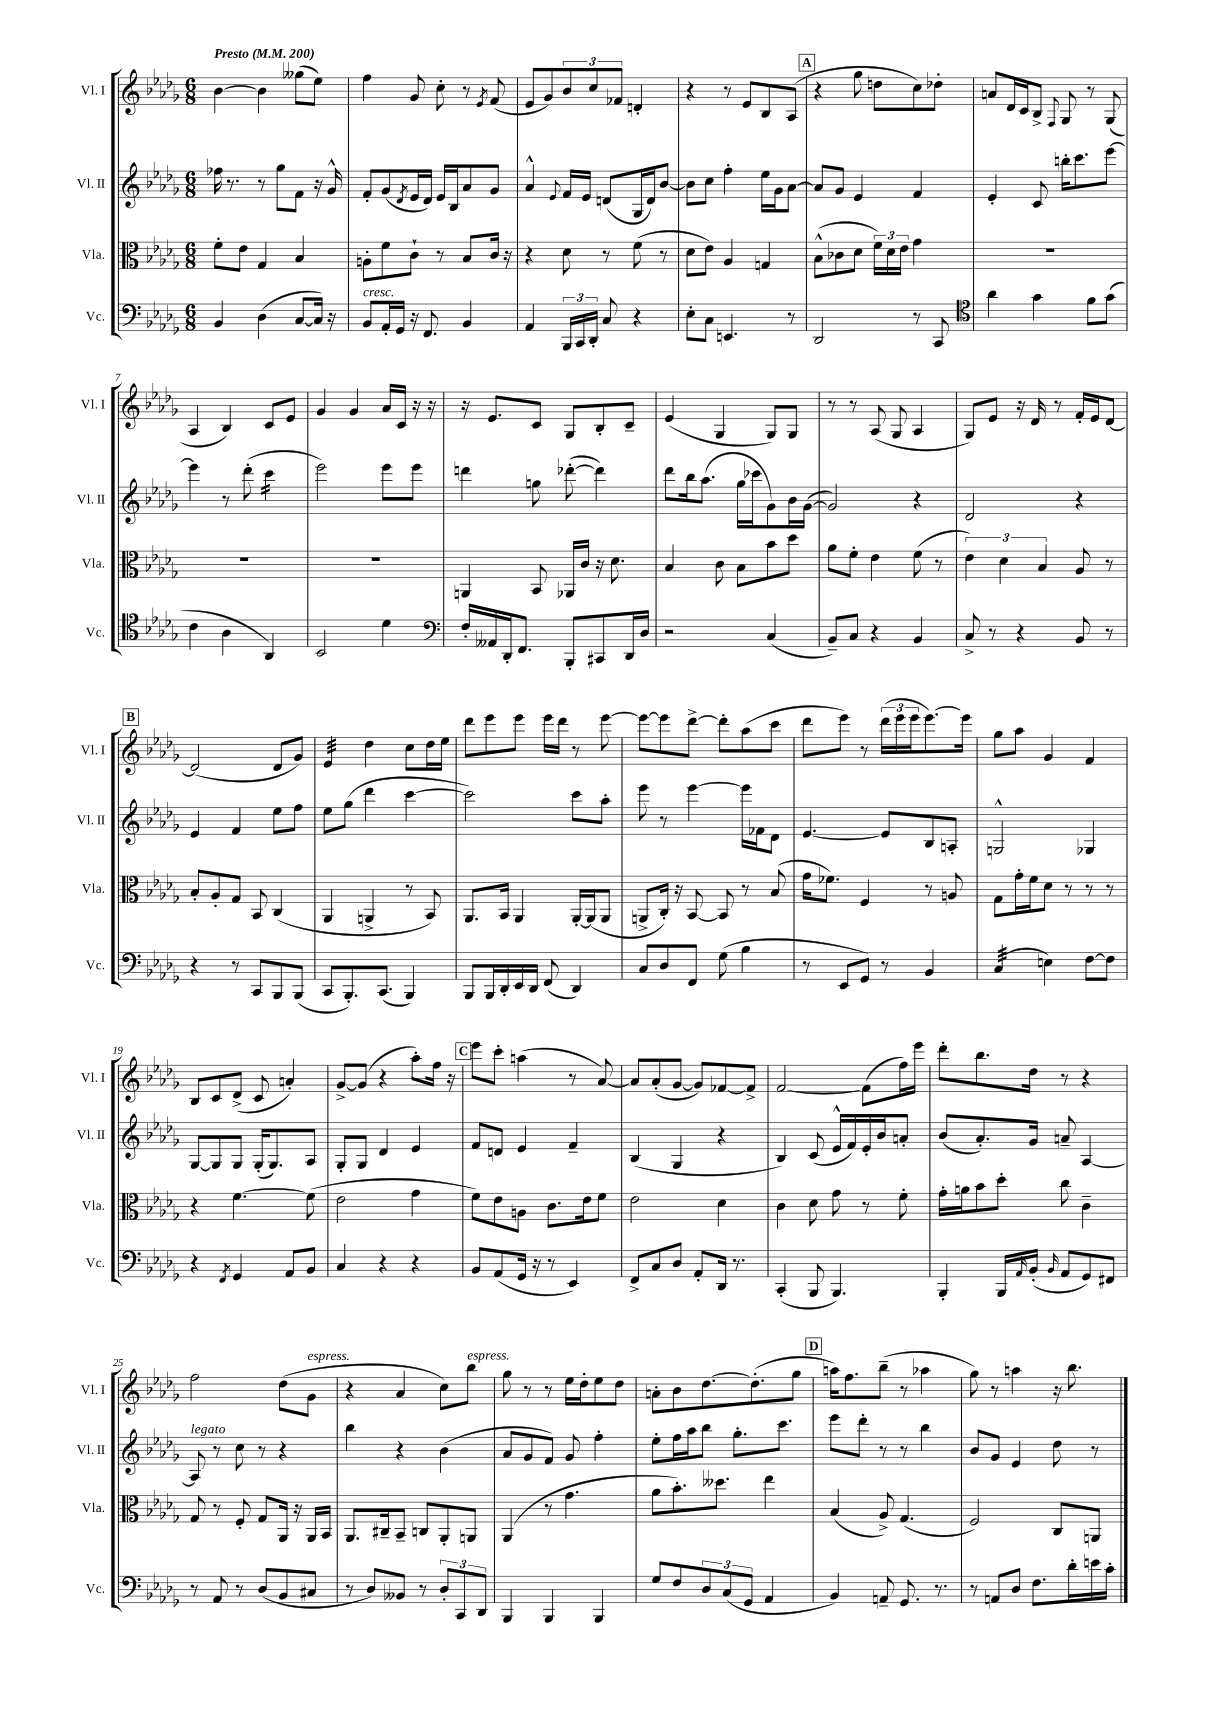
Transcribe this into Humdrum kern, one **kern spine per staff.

**kern	**kern	**kern	**kern
*staff4	*staff3	*staff2	*staff1
*clefF4	*clefC3	*clefG2	*clefG2
*k[b-e-a-d-g-]	*k[b-e-a-d-g-]	*k[b-e-a-d-g-]	*k[b-e-a-d-g-]
*M6/8	*M6/8	*M6/8	*M6/8
*MM200	*MM200	*MM200	*MM200
4BB-	8f'	16ff-	[4b-
.	.	8.r	.
.	8e-	.	.
(4D-	4G-	8r	4b-]
.	.	8gg-	.
[8C	4B-	8f	(8gg--
16C])	.	16r	8ee-)
16r	.	16g-^^	.
=	=	=	=
8BB-	8A'	8f'	4ff
16AA-'	8f	(8g-	.
16GG-	.	.	.
.	.	8qd-	.
16r	8c`	16e-	8g-
8.FF	.	16d-)	.
.	8r	16e-	8cc'
.	.	16B-	.
4BB-	8B-	8a-	8r
.	.	.	8qe-
.	16c	8g-	(8f
.	16r	.	.
=	=	=	=
4AA-	4r	4a-^^	8e-
.	.	.	8g-)
.	.	8qqe-	.
24BBB-	8d-	16f	12b-
24CC	.	.	.
.	.	16e-	.
24DD-'	.	.	12cc
8C	8r	(8d	.
.	.	.	12f-
4r	(8f	16G-	4d'
.	.	16d)	.
.	8r	[8b-	.
=	=	=	=
8E-'	8d-	8b-]	4r
8C	8e-)	8cc	.
4.EE	4A-	4ff'	8r
.	.	.	8e-
.	4G	16ee-	8B-
.	.	16g-	.
8r	.	[8a-	(8A-
=	=	=	=
2DD-	(8B-^^	8a-]	4r
.	8c-	8g-	.
.	8d-	4e-	8gg-
.	24f)	.	8dd
.	24d-	.	.
.	24e-	.	.
8r	4g-	4f	8cc)
8CC	.	.	8dd-'
=	=	=	=
*clefC4	*	*	*
4a-	2.r	4e-'	8a
.	.	.	16d-
.	.	.	16c
4g-	.	8c	8B-^
.	.	.	8qqF
.	.	16bb'	8G-
.	.	8.ccc	.
8f	.	.	8r
(8g-	.	[8eee-	(8G-
=	=	=	=
4c	2.r	4eee-]	4A-
4A-	.	8r	4B-)
.	.	(8ddd-'	.
4AA-)	.	4ccc	8c
.	.	.	8e-
=	=	=	=
2BB-	2.r	2eee-)	4g-
.	.	.	4g-
4d-	.	8eee-	16a-
.	.	.	16c
.	.	8eee-	16r
.	.	.	16r
=	=	=	=
*clefF4	*	*	*
16F'	4AA	4ddd	16r
16AA--	.	.	8.e-
16DD-'	.	.	.
8.FF	.	.	.
.	8BB-	8gg	8c
8BBB-'	16AA-	([8ddd-'	8G-
.	16c	.	.
8CC#	16r	4ddd-])	8B-'
.	8.d-	.	.
16DD-	.	.	8c~
16D-	.	.	.
=	=	=	=
2r	4B-	8ddd-	(4e-
.	.	16bb-	.
.	.	(8.aa-	.
.	8c	.	4G-
.	8B-	16gg-	.
.	.	16ccc-	.
(4C	8b-	8g-)	8G-)
.	8dd-	16b-	8G-
.	.	([16g-	.
=	=	=	=
8BB-~)	8a-	2g-])	8r
8C	8f'	.	8r
4r	4e-	.	(8A-
.	.	.	8G-
4BB-	(8f	4r	4A-
.	8r	.	.
=	=	=	=
8C^	6e-)	2d-	8G-)
8r	.	.	8e-
.	6d-	.	.
4r	.	.	16r
.	.	.	16d-
.	6B-	.	.
.	.	.	8r
8BB-	8A-	4r	16f'
.	.	.	16e-
8r	8r	.	[8d-
=	=	=	=
4r	8B-'	4e-	(2d-]
.	8A-'	.	.
8r	8G-	4f	.
8CC	8BB-	.	.
8BBB-	(4C	8ee-	8d-
(8BBB-	.	8ff	8g-)
=	=	=	=
8CC	4AA-	8ee-	4e-
8.BBB-')	.	(8gg-	.
.	4AA^	4ddd-	4dd-
(8.CC	.	.	.
4BBB-)	8r	[4ccc	8cc
.	8BB-)	.	16dd-
.	.	.	16ee-
=	=	=	=
8BBB-	8.AA-	2ccc])	8ddd-
16BBB-	.	.	8eee-
16DD-'	16BB-	.	.
16EE-	4AA-	.	8eee-
16DD-	.	.	.
(8FF	.	.	16eee-
.	.	.	16ddd-
4DD-)	[16AA-'	8ccc	8r
.	(16AA-]	.	.
.	8AA-	8aa-'	[8eee-
=	=	=	=
8C	8AA^	8eee-	8eee-_
8D-	16C')	8r	8eee-]
.	16r	.	.
8FF	[8BB-	[4eee-	[8ddd-^
(8G-	8BB-]	.	8ddd-']
4B-	8r	16eee-]	(8aa-
.	.	16f-	.
.	(8B-	8d-	8ccc
=	=	=	=
8r	16g-	[4.e-	8ddd-
.	8.f-)	.	.
8EE-	.	.	8eee-)
8GG-)	4F	.	8r
8r	.	8e-]	(24ddd-
.	.	.	24eee-
.	.	.	24eee-
4BB-	8r	8B-	[8.eee-)
.	8A	8A'	.
.	.	.	16eee-]
=	=	=	=
(4C	8G-	2G^^	8gg-
.	16g-'	.	8aa-
.	16f	.	.
4E)	8d-	.	4g-
.	8r	.	.
[8F	8r	4G-	4f
8F]	8r	.	.
=	=	=	=
4r	4r	[8G-	8B-
.	.	8G-]	8c
8qFF	.	.	.
4GG-	[4.f	8G-	(8d-^
.	.	(16G-'	8c
.	.	8.G-)	.
8AA-	.	.	4a')
8BB-	(8f]	8A-	.
=	=	=	=
4C	2e-	8G-'	[8g-^
.	.	8G-	(8g-]
4r	.	4d-	4r
4r	4g-	4e-	8aa-')
.	.	.	16ff
.	.	.	16r
=	=	=	=
8BB-	8f)	8f	8eee-
(8AA-	8e-	8d	8ccc'
16GG-	8A	4e-	(4aa
16r	.	.	.
8r	8.c	.	.
4EE-)	.	4f~	8r
.	16e-	.	.
.	8f	.	[8a-)
=	=	=	=
8FF^	2e-	(4B-	8a-]
8C	.	.	(8a-'
8D-	.	4G-	[8g-
8AA-'	.	.	8g-])
16DD-	4d-	4r	[8f-
8.r	.	.	.
.	.	.	8f-^]
=	=	=	=
(4CC'	4c	4B-)	[2f
8BBB-	8d-	(8c	.
4.BBB-)	8g-	16e-^^	.
.	.	16f)	.
.	8r	16e-'	(8f]
.	.	16b-	.
.	8f'	8a'	16ff)
.	.	.	16eee-
=	=	=	=
4BBB-'	16g-'	(8b-	8ddd-'
.	16a	.	.
.	8b-	8.a-')	8.bb-
16BBB-	8dd-'	.	.
16qqAA-	.	.	.
(16BB-'	.	16g-	16dd-
16qqBB-	.	.	.
8AA-	8cc	8a~	8r
8GG-)	4c~	[4A-	4r
8FF#	.	.	.
=	=	=	=
8r	8G-	8A-]	2ff
8AA-	8r	8r	.
8r	8F'	8cc	.
(8D-	8G-	8r	.
8BB-	16AA-	4r	(8dd-
.	16r	.	.
8C#	16AA-	.	8g-
.	16BB-	.	.
=	=	=	=
8r	8.AA-	4bb-	4r
8D-)	.	.	.
.	16C#~	.	.
8BB--	8BB-~	4r	4a-
8r	8C	.	.
12D-'	8AA-'	(4b-	8cc)
12CC	.	.	.
.	8AA	.	8bb-
12DD-	.	.	.
=	=	=	=
4BBB-	(4AA-	8a-	8gg-
.	.	8g-	8r
4BBB-	8r	8f)	8r
.	4.g-	8g-	16ee-
.	.	.	16dd-'
4BBB-	.	4ff'	8ee-
.	.	.	8dd-
=	=	=	=
8G-	8a-	8ee-'	8a'
8F	8.b-')	16ff	8b-
.	.	16aa-	.
12D-	.	8bb-	[8.dd-
.	8.dd--	.	.
(12C	.	.	.
.	.	8.gg-'	.
12GG-	.	.	.
.	.	.	(8.dd-']
4AA-	4ee-	.	.
.	.	8.ccc	.
.	.	.	8gg-
=	=	=	=
4BB-)	(4B-	8eee-	16aa)
.	.	.	8.ff
.	.	8ddd-'	.
8AA~	8A-^)	8r	(8bb-~
8.GG-	(4.G-	8r	8r
.	.	4bb-	4aa-
8.r	.	.	.
=	=	=	=
8r	2F)	8b-	8gg-)
8AA	.	8g-	8r
8D-	.	4e-	4aa
8.F	.	.	.
.	8C	8dd-	16r
16d-'	.	.	8.bb-
16e	8AA	8r	.
16c'	.	.	.
==	==	==	==
*-	*-	*-	*-
